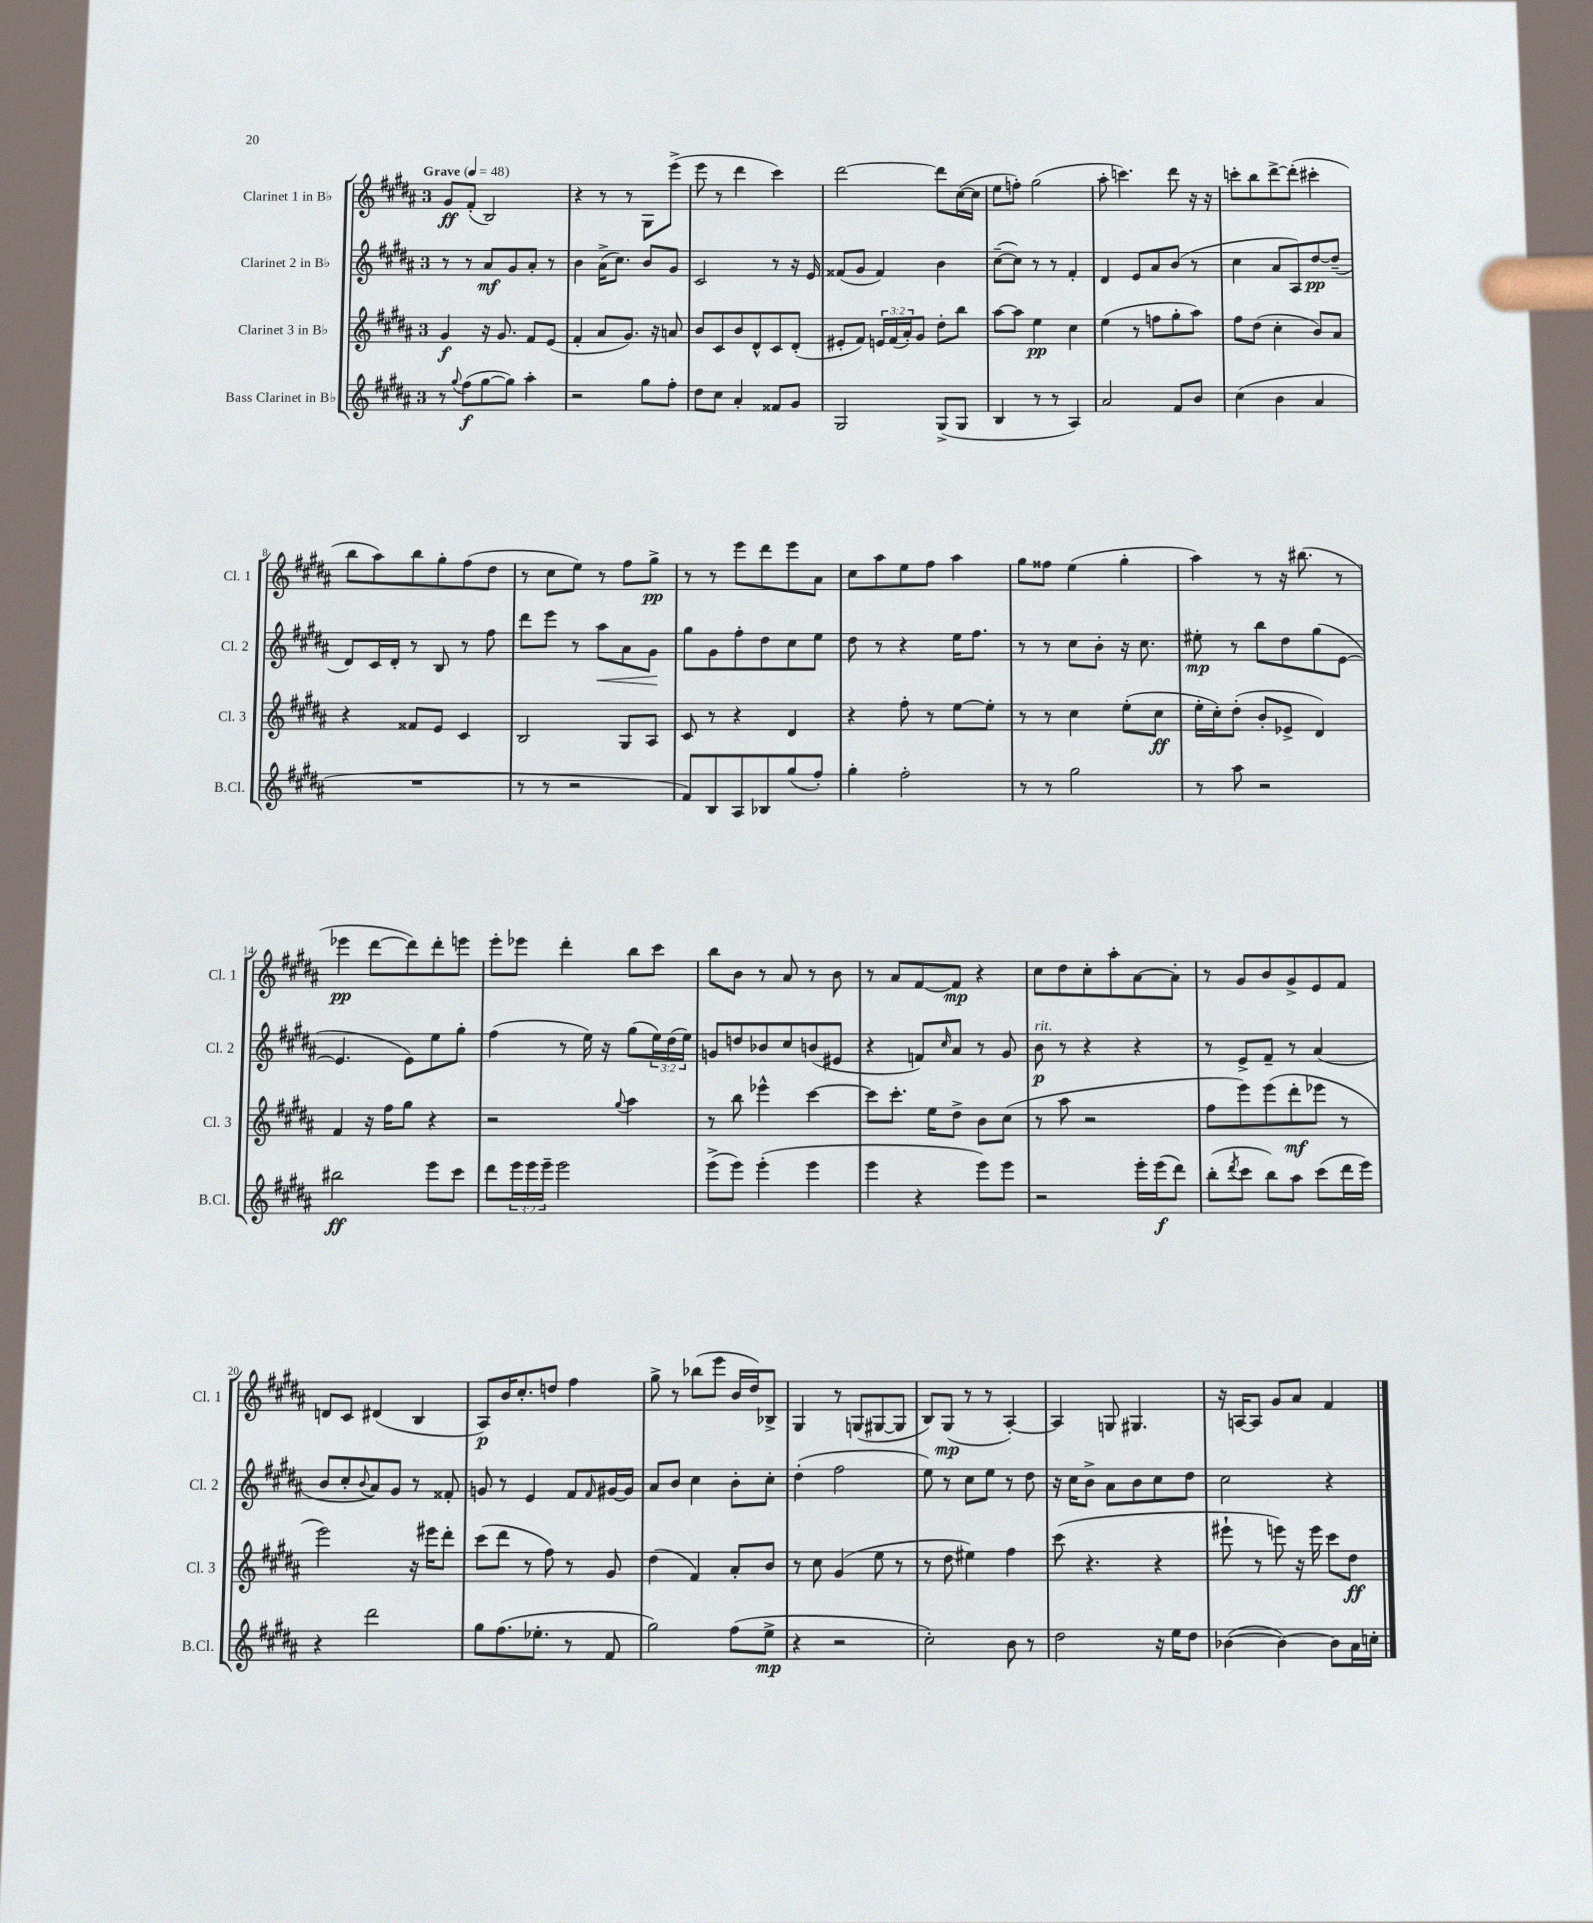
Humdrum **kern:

**kern	**kern	**kern	**kern
*staff4	*staff3	*staff2	*staff1
*clefG2	*clefG2	*clefG2	*clefG2
*k[f#c#g#d#a#]	*k[f#c#g#d#a#]	*k[f#c#g#d#a#]	*k[f#c#g#d#a#]
*M3/4	*M3/4	*M3/4	*M3/4
*MM48	*MM48	*MM48	*MM48
8r	4g#	8r	8g#
8qqgg#	.	.	.
(8ff#	.	8r	(8f#'
[8gg#	16r	8a#	2B)
.	8.g#	.	.
8gg#])	.	8g#	.
4aa#'	8f#	8a#'	.
.	(8e	8r	.
=	=	=	=
2r	4f#'	4b	4r
.	8a#	(16a#^	8r
.	.	8.cc#)	.
.	8.g#)	.	8r
8gg#	.	8b	8G#
.	16r	.	.
8ff#'	8a	8g#	(8eee^
=	=	=	=
8dd#	8b	2c#	8eee
8cc#	8c#	.	8r
4a#'	8b	.	4ddd#
.	8d#^^	.	.
8f##	8c#	8r	4ccc#)
8g#	(8d#'	16r	.
.	.	16e	.
=	=	=	=
2G#	8e#'	(8f##	[2ddd#
.	8f#)	8g#	.
.	24e	4f##)	.
.	(24f#	.	.
.	24a#')	.	.
.	8g#	.	.
(8G#^	8dd#'	4b	8ddd#]
8G#	8bb	.	([16cc#
.	.	.	16cc#]
=	=	=	=
4B	[8aa#	([8cc#~	8ee
.	8aa#]	8cc#])	8ff')
8r	4ee	8r	(2gg#
8r	.	8r	.
4A#)	4cc#	4f#'	.
=	=	=	=
2a#	(4ee	4d#	8aa#'
.	.	.	4.ccc)
.	8r	8e	.
.	8ff	8a#	.
8f#	8gg#'	(8b	8ddd#
8b	8aa#)	8r	16r
.	.	.	16r
=	=	=	=
(4cc#	8ff#	4cc#	8ccc'
.	(8dd#	.	8bb
4b	4cc#'	8a#	[8ddd#^
.	.	8A#)	(8ddd#']
4a#	8b)	[8dd#	4ccc#'
.	8a#	(8dd#~]	.
=	=	=	=
2.r	4r	8d#)	8bb
.	.	16c#	8aa#)
.	.	16d#'	.
.	8f##	8r	8bb
.	8e	8B	8gg#'
.	4c#	8r	(8ff#
.	.	8ff#	8dd#
=	=	=	=
8r	2B	8ddd#	8r
8r	.	8eee	8cc#
2r	.	8r	8ee)
.	.	8aa#	8r
.	8G#	8a#	8ff#
.	8A#	8g#	8gg#^
=	=	=	=
8f#)	8c#	8gg#	8r
8B	8r	8g#	8r
8A#	4r	8ff#'	8eee
8B-	.	8dd#	8ddd#
(8gg#	4d#	8cc#	8eee
8ff#')	.	8ee	8a#
=	=	=	=
4gg#'	4r	8dd#	8cc#
.	.	8r	8aa#
2ff#'	8ff#'	4r	8ee
.	8r	.	8ff#
.	[8ee	16ee	4aa#
.	.	8.ff#	.
.	8ee']	.	.
=	=	=	=
8r	8r	8r	8gg#
8r	8r	8r	8ff##
2gg#	4cc#	8cc#	(4ee
.	.	8b'	.
.	(8ee'	16r	4gg#'
.	.	8.cc#	.
.	8cc#	.	.
=	=	=	=
8r	16ee'	8ee#'	4aa#)
.	16cc#')	.	.
8aa#	(8dd#'	8r	.
2r	8b'	8bb	8r
.	8e-^	8dd#	16r
.	.	.	(8.bb#
.	4d#)	(8gg#	.
.	.	[8e	8r
=	=	=	=
2bb#	4f#	4.e]	4eee-
.	16r	.	[8ddd#
.	16ff#	.	.
.	8gg#	8e)	8ddd#])
8eee	4r	8ee	8ddd#'
8ccc#	.	8gg#'	8eee
=	=	=	=
8ddd#	2r	(4ff#	8eee'
24eee	.	.	8eee-
24eee	.	.	.
24eee~	.	.	.
2eee	.	8r	4ddd#'
.	.	16ee)	.
.	.	16r	.
.	8qqgg#	.	.
.	4aa#	(8gg#	8bb
.	.	24ee)	8ccc#
.	.	(24dd#	.
.	.	24ee)	.
=	=	=	=
(8eee^	8r	8g	8bb
8eee)	8bb	8dd	8b
(4eee'	4eee-^^	8b-	8r
.	.	8cc#	8a#
4eee	[4ccc#	(8b	8r
.	.	8e#	8b
=	=	=	=
4eee	8ccc#]	4r	8r
.	8.ccc#'	.	8a#
4r	.	8f)	[8f#
.	16ee	.	.
.	.	16qqcc#	.
.	8dd#^	8a#	8f#]
8eee)	8b	8r	4r
8eee	(8cc#	8g#	.
=	=	=	=
2r	8r	8b	8cc#
.	8aa#	8r	8dd#
.	2r	4r	8cc#'
.	.	.	8aa#'
16eee'	.	4r	[8a#
(16eee	.	.	.
8ddd#)	.	.	8a#']
=	=	=	=
(8bb'	8ff#	8r	8r
8qddd#	.	.	.
8ccc#	8eee)	8e^	8g#
8bb)	(8eee	8f#~	8b
8aa#	8ddd#'	8r	8g#^
(8ccc#	8eee-	(4a#	8e
16ddd#	8r	.	8f#
16eee)	.	.	.
=	=	=	=
4r	2eee)	8b	8d
.	.	8cc#'	8c#
.	.	8qqb	.
2ddd#	.	8a#)	(4d#
.	.	8g#	.
.	16r	8r	4B
.	16eee#	.	.
.	8ddd#'	8f##'	.
=	=	=	=
8gg#	(8ccc#	8g	8A#)
(8.ff#	8ddd#	8r	16b
.	.	.	8.cc#'
.	8r	4e	.
8.ee-'	.	.	.
.	8ff#)	.	8dd
8r	8r	8f#	4ff#
.	.	16qqf#	.
8f#	8g#	[16g#	.
.	.	16g#]	.
=	=	=	=
2gg#)	(4dd#	8a#	8gg#^
.	.	8b	8r
.	4f#)	4cc#	(8bb-
.	.	.	8eee
(8ff#	8a#'	8b'	16b
.	.	.	16dd#)
8ee^	8b	8cc#'	8B-^
=	=	=	=
4r	8r	(4dd#'	4G#
.	8cc#	.	.
2r	(4g#	2ff#	8r
.	.	.	(8G
.	8ee	.	[8G#
.	8r	.	8G#]
=	=	=	=
2cc#')	8r	8ee)	8B)
.	8dd#	8r	(8G#
.	4ee#)	8cc#	8r
.	.	8ee	8r
8b	4ff#	8r	[4A#')
8r	.	8dd#	.
=	=	=	=
2dd#	(8ccc#	16r	4A#]
.	.	16cc#	.
.	4.r	8b^	.
.	.	8a#	8G
.	.	8b	4.G#
16r	4r	8cc#	.
16ee	.	.	.
8dd#	.	8dd#	.
=	=	=	=
([4b-	8eee#`	2cc#	16r
.	.	.	[16A
.	8r	.	8A]
4b-_)	8eee)	.	8g#
.	16r	.	8a#
.	16eee	.	.
8b-]	8ccc#	4r	4f#
16a#	8dd#	.	.
16cc'	.	.	.
==	==	==	==
*-	*-	*-	*-
